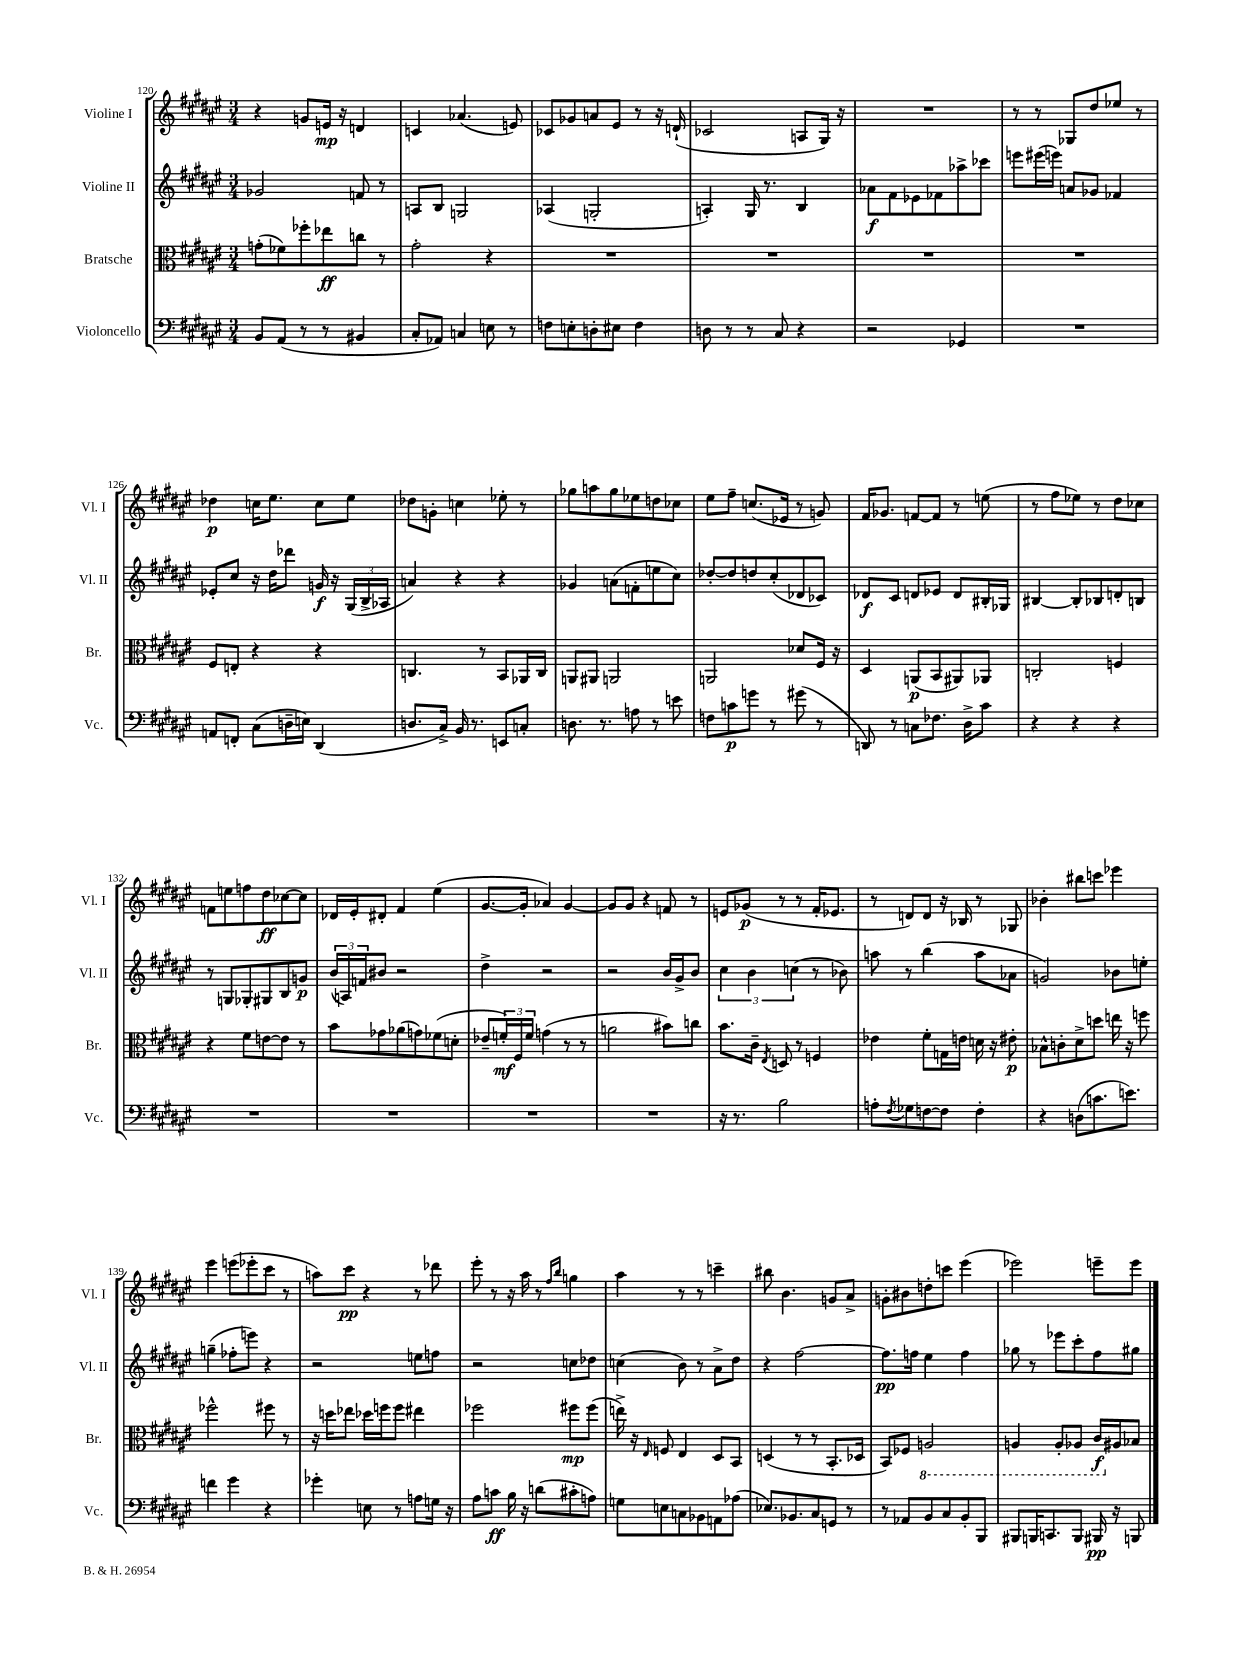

**kern	**kern	**kern	**kern
*staff4	*staff3	*staff2	*staff1
*clefF4	*clefC3	*clefG2	*clefG2
*k[f#c#g#d#a#e#]	*k[f#c#g#d#a#e#]	*k[f#c#g#d#a#e#]	*k[f#c#g#d#a#e#]
*M3/4	*M3/4	*M3/4	*M3/4
8BB	(8g'	2g-	4r
(8AA#	8f-)	.	.
8r	8ff-'	.	8g
8r	8ee-	.	16e
.	.	.	16r
4BB#	8cc	8f	4d
.	8r	8r	.
=	=	=	=
8C#'	2g#'	8A	4c
8AA-)	.	8B	.
4C	.	2G	(4.a-
8E	4r	.	.
8r	.	.	8e)
=	=	=	=
8F	2.r	(4A-	8c-
8E'	.	.	8g-
8D'	.	2G'	8a
8E#	.	.	8e#
4F	.	.	8r
.	.	.	16r
.	.	.	(16d`
=	=	=	=
8D	2.r	4A')	2c-
8r	.	.	.
8r	.	16G#	.
.	.	8.r	.
8C#	.	.	.
4r	.	4B	8A
.	.	.	16G#)
.	.	.	16r
=	=	=	=
2r	2.r	8a-	2.r
.	.	8f#	.
.	.	8e-	.
.	.	8f-	.
4GG-	.	8aa-^	.
.	.	8ccc-	.
=	=	=	=
2.r	2.r	8eee	8r
.	.	(16eee#	8r
.	.	16eee)	.
.	.	8a	8G-
.	.	8g-	8dd#
.	.	4f-	8ee-
.	.	.	8r
=	=	=	=
8AA	8F#	8e-'	4dd-
8FF'	8E'	8cc#	.
(8C#	4r	16r	16cc
.	.	16dd#	8.ee#
16D~	.	8ddd-	.
16E)	.	.	.
(4DD#	4r	16g	8cc
.	.	16r	.
.	.	(24G#	8ee#
.	.	24B^	.
.	.	24A-	.
=	=	=	=
8.D	4.C	4a)	8dd-
.	.	.	8g'
16C#^)	.	.	.
16BB	.	4r	4cc
8.r	.	.	.
.	8r	.	.
8EE	8BB	4r	8ee-'
8C'	16AA-	.	8r
.	16C	.	.
=	=	=	=
8.D	8AA	4g-	8gg-
.	8AA#	.	8aa
8.r	.	.	.
.	2AA	(8a	8gg-
8A	.	8f'	8ee-
8r	.	8ee	8dd
8e	.	8cc#)	8cc-
=	=	=	=
8F	2AA	[8dd-'	8ee#
8c	.	8dd-]	8ff#~
8g	.	8dd	(8.cc
8r	.	(8cc#'	.
.	.	.	16e-
(8g#	8d-	8d-	8r
8r	16F#	8c-)	8g)
.	16r	.	.
=	=	=	=
8DD)	4D#	8d-	16f#
.	.	.	8.g-
8r	.	8c#	.
8C	(8AA	8d	[8f
8.F-	8BB	8e-	8f]
.	8AA#)	8d	8r
16D#^	.	.	.
8c#	8AA-	16B#'	(8ee
.	.	16G-	.
=	=	=	=
4r	2C'	[4B#	8r
.	.	.	8ff#
4r	.	8B#']	8ee-)
.	.	8B-	8r
4r	4F	8d'	8dd#
.	.	8B	8cc-
=	=	=	=
2.r	4r	8r	8f
.	.	8G	8ee
.	8f#	8G-'	8ff
.	[8e	8G#	8dd#
.	8e]	8B	[8cc-
.	8r	8g	8cc-]
=	=	=	=
2.r	8b	(24b	16d-
.	.	24A)	.
.	.	.	16e#'
.	.	24f	.
.	8g-	8b#	8d#'
.	(8a-	2r	4f#
.	8g)	.	.
.	(8f-	.	(4ee#
.	8d'	.	.
=	=	=	=
2.r	8e-~	4dd#^	[8.g#
.	24f')	.	.
.	24F#	.	.
.	.	.	16g#']
.	24f	.	.
.	(4g	2r	4a-)
.	8r	.	[4g#
.	8r	.	.
=	=	=	=
2.r	2a	2r	8g#]
.	.	.	8g#
.	.	.	4r
.	8b#)	16b	8f
.	.	16g#^	.
.	8cc	8b	8r
=	=	=	=
16r	8.b	6cc#	8e
8.r	.	.	.
.	.	.	(8g-
.	.	6b	.
.	16c#~	.	.
.	8qE#	.	.
2B	8D	.	8r
.	.	(6cc	.
.	8r	.	8r
.	4F	8r	16f#'
.	.	.	8.e-
.	.	8b-)	.
=	=	=	=
8A'	4e-	8aa	8r
8qF#	.	.	.
8G-	.	8r	8d)
[8F	8f#'	(4bb	8d
8F]	16G	.	16r
.	16e	.	16B-
4F'	16d	8aa	8r
.	16r	.	.
.	8e#'	8a-	8G-
=	=	=	=
4r	8B-^^	2g)	4b-'
.	8c'	.	.
(8D	8d#^	.	8bb#
8.c	8dd	.	8ccc
.	16ee	8b-	4eee-
8.e)	16r	.	.
.	8ff	8ee'	.
=	=	=	=
4f	2ff-^^	(4gg~	4eee#
4g#	.	8ff-'	(8eee
.	.	8eee)	8eee-'
4r	8ff#	4r	8ccc#
.	8r	.	8r
=	=	=	=
4g-'	16r	2r	8aa)
.	16dd	.	.
.	8ee-	.	8ccc#
8E	16dd-	.	4r
.	16ff	.	.
8r	8ff	.	.
8A	4ee#	8ee	8r
16G	.	8ff	8ddd-
16r	.	.	.
=	=	=	=
8A#	2ff-	2r	8eee#'
8c	.	.	8r
16B	.	.	16r
16r	.	.	16aa#
(8d	.	.	8r
.	.	.	16qqff#
.	.	.	16qqbb
8c#'	8ff#	8cc	4gg
8A)	(8ff#	8dd-	.
=	=	=	=
8G	16ee^)	(4cc	4aa#
.	16r	.	.
.	16qqE#	.	.
8E	8F	.	.
8C	4E#	8b)	8r
8BB-	.	8r	8r
8AA	8D#	8a#^	4ccc~
(8A-	8BB	8dd#	.
=	=	=	=
8.E-)	(4D	4r	8bb#
.	.	.	4.b
8.BB-	.	.	.
.	8r	[2ff#	.
8C#	8r	.	.
8GG	8.BB'	.	8g
8r	.	.	8a#^
.	16D-	.	.
=	=	=	=
8r	8BB)	8.ff#]	8g'
8AA-	8F-	.	8b#
.	.	16ff	.
8BB	2AA	4ee#	8dd'
8C#	.	.	8ccc
8BB'	.	4ff	(4eee#
8BBB	.	.	.
=	=	=	=
8BBB#	4AA	8gg-	2eee-)
16BBB	.	8r	.
8.CC	.	.	.
.	8AA'	8eee-	.
8BBB	8AA-	8ccc#'	.
16BBB#	16C#	8ff#	8eee~
16r	16A#	.	.
8BBB	8B-	8gg#	8eee
==	==	==	==
*-	*-	*-	*-
